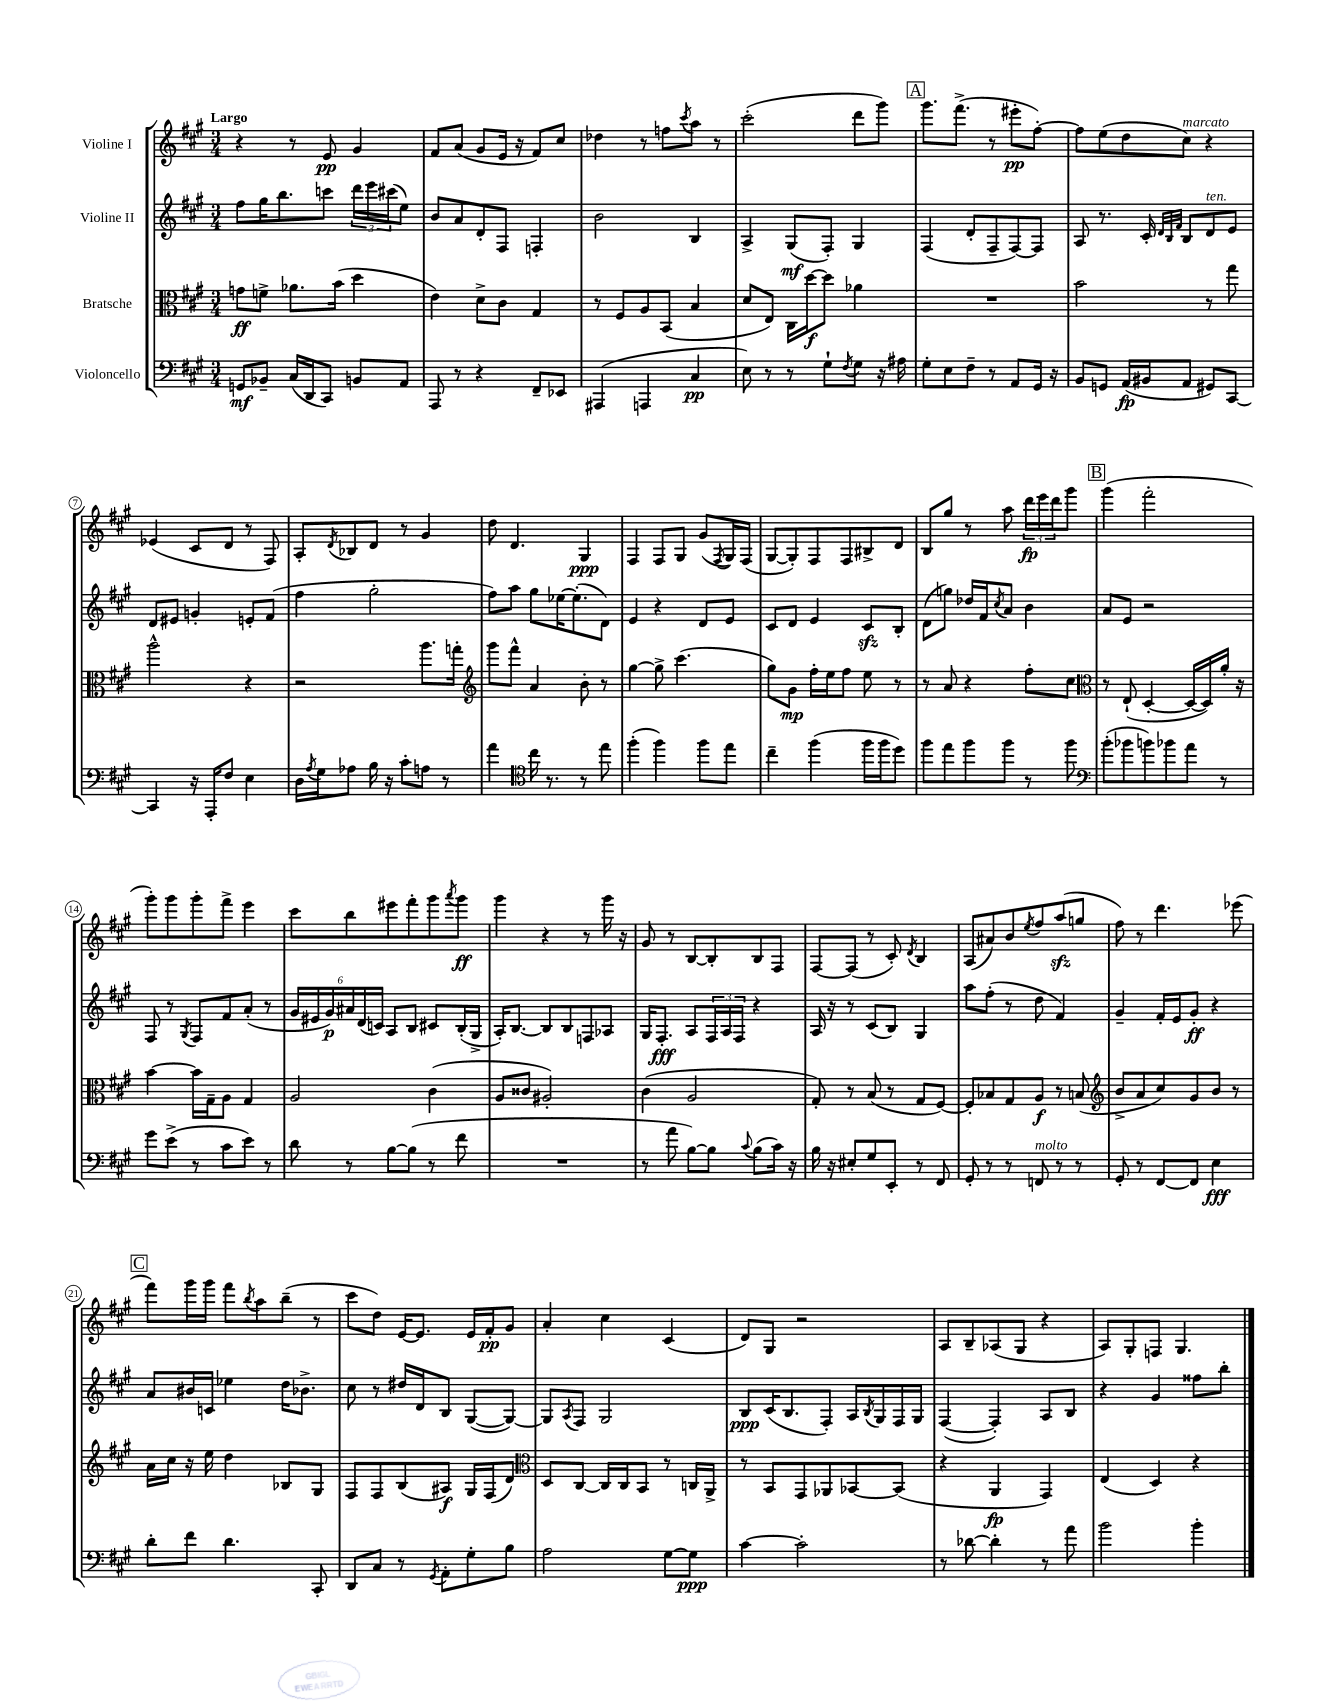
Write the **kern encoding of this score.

**kern	**kern	**kern	**kern
*staff4	*staff3	*staff2	*staff1
*clefF4	*clefC3	*clefG2	*clefG2
*k[f#c#g#]	*k[f#c#g#]	*k[f#c#g#]	*k[f#c#g#]
*M3/4	*M3/4	*M3/4	*M3/4
8GG	8g	8ff#	4r
8BB-~	8f^	16gg#	.
.	.	8.bb	.
(16C#	8.a-	.	8r
16DD	.	.	.
8CC#)	.	8ccc	8e
.	(16b	.	.
8BB	4dd	24ddd	4g#
.	.	24eee	.
.	.	(24ccc#	.
8AA	.	8ee)	.
=	=	=	=
8AAA	4e)	8b	8f#
8r	.	8a	(8a
4r	8d^	8d'	8g#
.	8c#	8F#	16e
.	.	.	16r
8FF#~	4G#	4F'	8f#)
8EE-	.	.	8cc#
=	=	=	=
(4AAA#	8r	2b	4dd-
.	8F#	.	.
4AAA	8A	.	8r
.	(8BB	.	8ff
.	.	.	8qccc#
4C#	4B	4B	8aa
.	.	.	8r
=	=	=	=
8E)	8d	4A^	(2ccc#'
8r	8E)	.	.
8r	16C#	(8G#	.
.	[16dd	.	.
8G#`	8dd]	8F#')	.
8qF#	.	.	.
8G#	4a-	4G#	8ddd
16r	.	.	8ggg#)
16A#	.	.	.
=	=	=	=
8G#'	2.r	(4F#	8.ggg#
8E	.	.	.
.	.	.	(8.fff#^
8F#~	.	8d'	.
8r	.	8F#~	8r
8AA	.	[8F#)	8eee#'
16GG#	.	8F#]	[8ff#')
16r	.	.	.
=	=	=	=
8BB	2b	8A	8ff#]
8GG	.	8.r	(8ee
(16AA	.	.	8dd
16BB#	.	16c#'	.
.	.	32qqd	.
.	.	32qqB	.
.	.	32qqf#	.
8AA	.	8B	8cc#)
8GG#)	8r	8d	4r
[8CC#	8gg#	8e	.
=	=	=	=
4CC#]	2aa^^	8d	(4e-
.	.	8e#	.
16r	.	4g'	8c#
16AAA'	.	.	.
8F#	.	.	8d
4E	4r	8e'	8r
.	.	(8f#	8F#)
=	=	=	=
16D	2r	4ff#	8A'
8qA	.	.	.
16G#	.	.	.
.	.	.	8qd
8A-	.	.	8B-
16B	.	2gg#'	8d
16r	.	.	.
8c#'	.	.	8r
8A	8.aa	.	4g#
8r	.	.	.
.	16gg'	.	.
=	=	=	=
*	*clefG2	*	*
4a	8ggg#	8ff#)	8dd
.	8fff#^^	8aa	4.d
*clefC4	*	*	*
16cc#	4a	8gg#	.
8.r	.	.	.
.	.	[16ee-	.
.	.	(8.ee-']	.
8r	8b'	.	4G#
8ee	8r	8d)	.
=	=	=	=
(4ff#'	[4gg#	4e	4F#
4ff#)	8gg#^]	4r	8F#
.	(4.ccc#	.	8G#
8ff#	.	8d	(8g#
.	.	.	8qF#
8ee	.	8e	16G#)
.	.	.	(16F#
=	=	=	=
4cc#~	8gg#)	8c#	[8G#
.	8g#	8d	8G#'])
(4ff#	16ff#'	4e	8F#
.	16ee	.	.
.	8ff#	.	8F#
16ff#	8ee	8c#	8B#^
16ff#	.	.	.
8dd)	8r	8B'	8d
=	=	=	=
8ff#	8r	(8d	8B
8ee	8a	8gg)	8gg#
8ff#	4r	16dd-	8r
.	.	16f#	.
.	.	8qcc#	.
8ff#	.	8a	8aa
8r	8ff#'	4b	24ddd
.	.	.	24eee
.	.	.	24ddd
8ff#	8cc#	.	8ggg#
=	=	=	=
*clefF4	*clefC3	*	*
(8b'	8r	8a	(4ggg#
8b-	(8E`	8e	.
8b)	[4D'	2r	2fff#'
8b-	.	.	.
8a	16D_	.	.
.	16D])	.	.
8r	16a'	.	.
.	16r	.	.
=	=	=	=
8g#	[4b	8F#	8ggg#')
(8e^	.	8r	8ggg#
.	.	8qG#	.
8r	16b]	8F#	8ggg#'
.	16G#~	.	.
8c#	8A	8f#	8fff#^
8e)	4G#	(8a'	4eee
8r	.	8r	.
=	=	=	=
8d	2A	24g#	8ccc#
.	.	24e#	.
.	.	24g#)	.
8r	.	24a#	8bb
.	.	(24d	.
.	.	24c)	.
[8B	.	8A	8eee#
(8B]	.	8B	8fff#'
8r	(4c#	8c#	8ggg#
.	.	.	8qaaa
8f#	.	(16B'	8ggg#
.	.	16G#^	.
=	=	=	=
2.r	8A	16A')	4ggg#
.	.	[8.B	.
.	8c##	.	.
.	2A#')	8B]	4r
.	.	8B	.
.	.	8F	8r
.	.	8A-	16ggg#
.	.	.	16r
=	=	=	=
8r	(4c#	16G#	8g#
.	.	8.F#'	.
8a	.	.	8r
[8B)	2A	8A	[8B
8B]	.	24F#	8B']
.	.	24A	.
.	.	24F#	.
8qqc#	.	.	.
(8B	.	4r	8B
16c#)	.	.	8F#
16r	.	.	.
=	=	=	=
16B	8G#')	16A	[8F#
16r	.	16r	.
8E#'	8r	8r	(8F#]
8G#	(8B	(8c#	8r
8EE'	8r	8B)	8c#')
.	.	.	8qd
8r	8G#	4G#	4B
8FF#	[8F#)	.	.
=	=	=	=
8GG#'	8F#']	8aa	(8A
8r	8B-	(8ff#'	8a#)
8r	8G#	8r	8b
.	.	.	8qee
8FF	8A	8dd	8ff#
8r	8r	4f#)	(8aa
8r	(8B	.	8gg
=	=	=	=
*	*clefG2	*	*
8GG#'	8b^	4g#~	8ff#)
8r	8a	.	8r
[8FF#	8cc#)	16f#'	4.ddd
.	.	16e	.
8FF#]	8g#	8g#'	.
4E	8b	4r	.
.	8r	.	(8eee-
=	=	=	=
8d'	16a	8a	8fff#)
.	16cc#	.	.
8f#	16r	16b#	16ggg#
.	16ee	16c	16ggg#
4.d	4dd	4ee-	8fff#
.	.	.	8qbb
.	.	.	8aa
.	8B-	16dd	(8bb~
.	.	8.b-^	.
8CC#'	8G#	.	8r
=	=	=	=
8DD	8F#	8cc#	8ccc#
8C#	8F#	8r	8dd)
8r	(8B	16dd#	[16e
.	.	16d	8.e]
8qGG#	.	.	.
8AA'	8A#)	8B	.
8G#'	16G#	([8G#	16e
.	(16F#	.	16f#'
8B	8d)	8G#_)	8g#
=	=	=	=
*	*clefC3	*	*
2A	8D	8G#]	4a'
.	.	8qA	.
.	[8C#	8F#	.
.	16C#]	2G#	4cc#
.	16C#	.	.
.	8BB	.	.
[8G#	8r	.	(4c#
8G#]	16C	.	.
.	16AA^	.	.
=	=	=	=
[4c#	8r	8B	8d)
.	8BB	(16c#	8G#
.	.	8.B	.
2c#']	8GG#	.	2r
.	8AA-	8F#')	.
.	[8BB-	16A	.
.	.	8qB	.
.	.	16G#	.
.	(8BB-]	16F#	.
.	.	16G#	.
=	=	=	=
8r	4r	([4F#	8A
[8d-	.	.	8B~
4d-']	4AA	4F#'])	(8A-
.	.	.	8G#
8r	4GG#)	8A	4r
8a	.	8B	.
=	=	=	=
2b	(4E	4r	8A)
.	.	.	8G#'
.	4D)	4g#	8F
.	.	.	4.G#
4b'	4r	8ff##	.
.	.	8bb'	.
==	==	==	==
*-	*-	*-	*-
